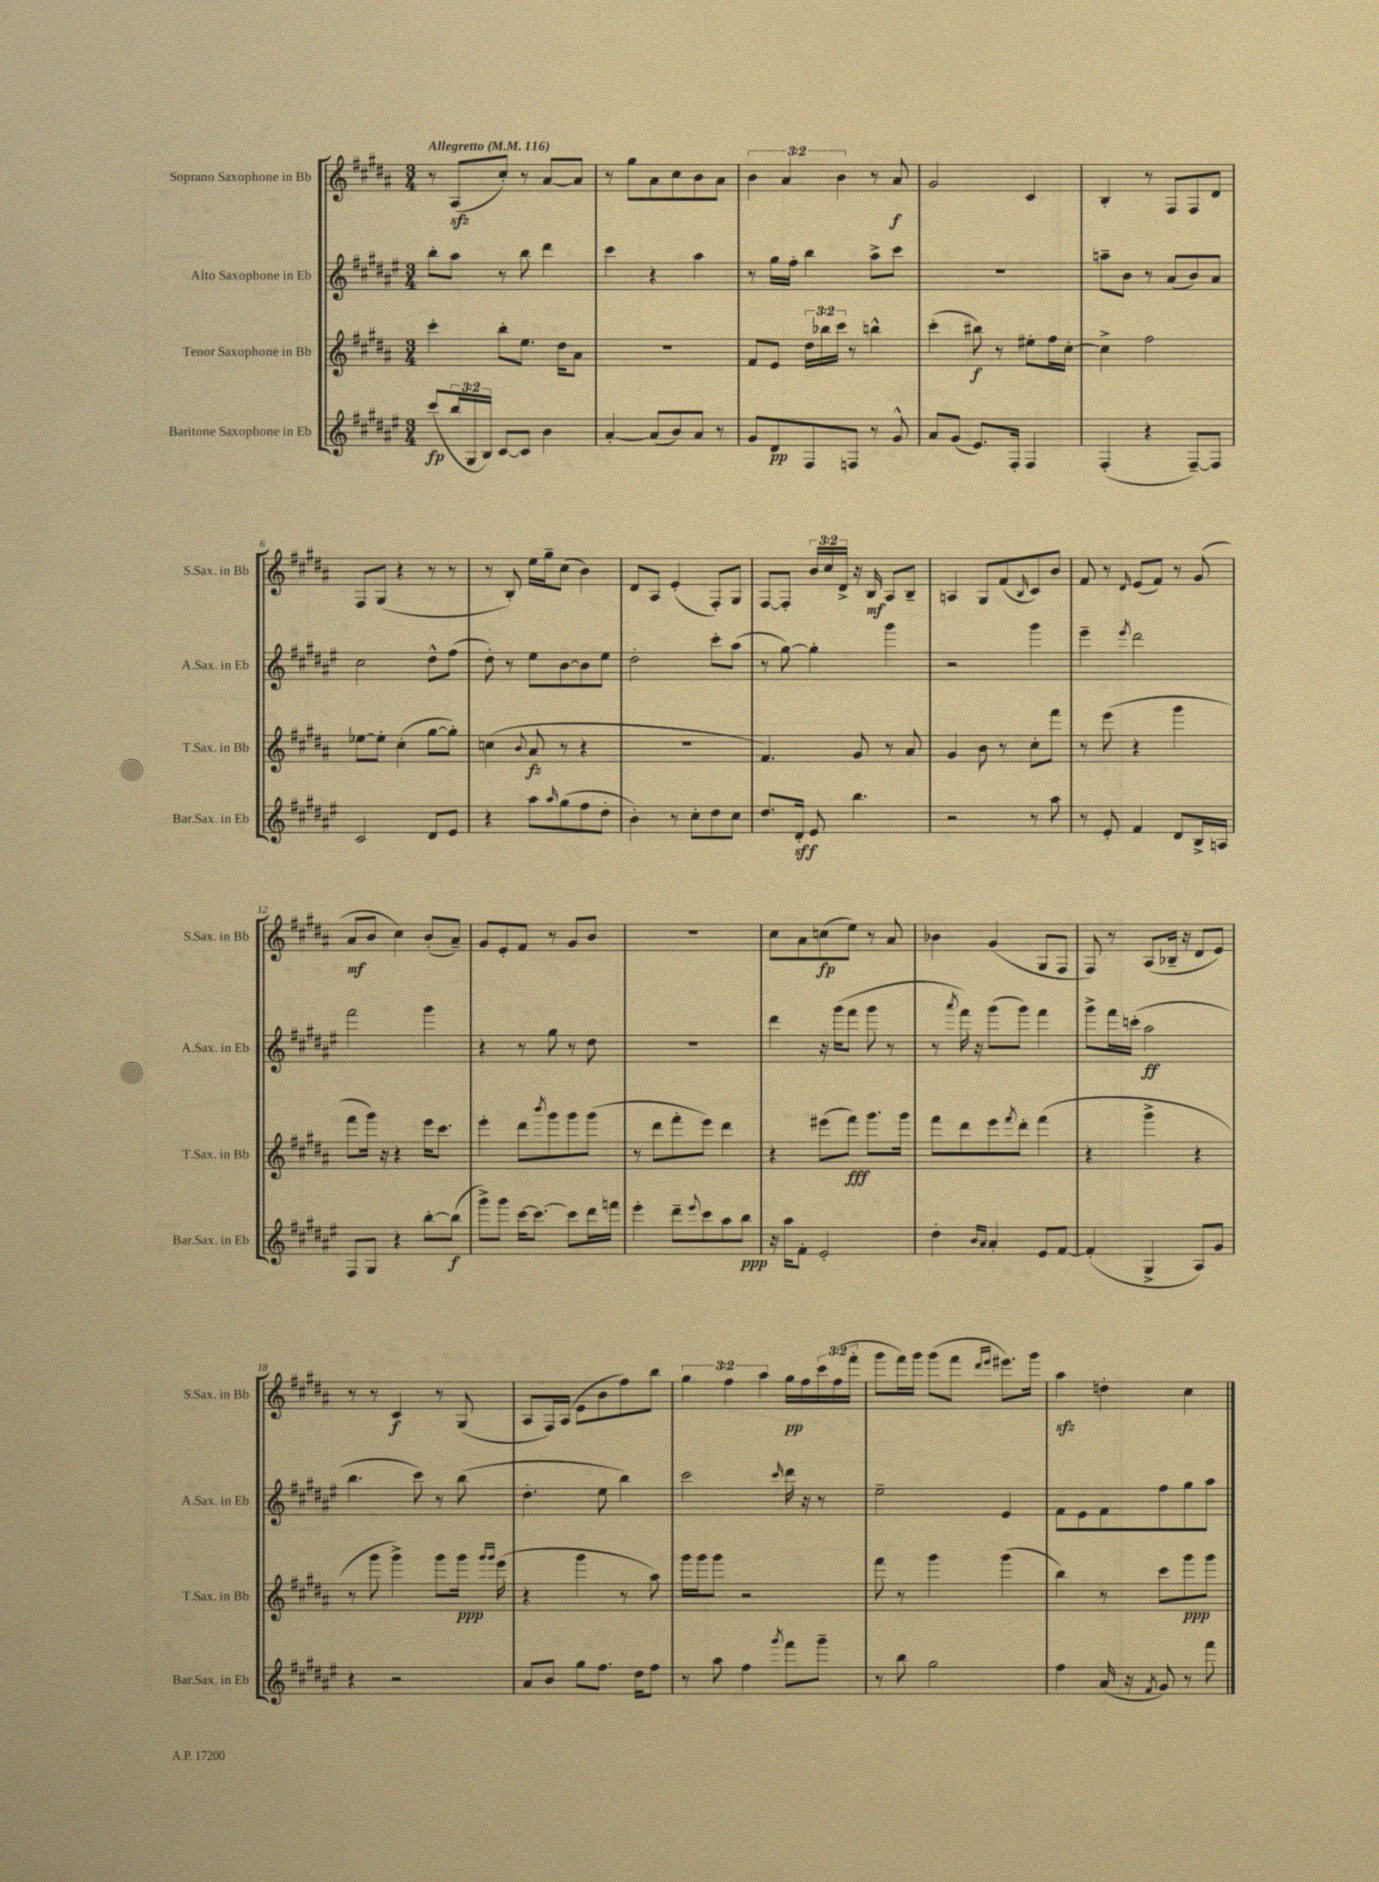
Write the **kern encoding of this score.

**kern	**kern	**kern	**kern
*staff4	*staff3	*staff2	*staff1
*clefG2	*clefG2	*clefG2	*clefG2
*k[f#c#g#d#a#e#]	*k[f#c#g#d#a#]	*k[f#c#g#d#a#e#]	*k[f#c#g#d#a#]
*M3/4	*M3/4	*M3/4	*M3/4
*MM116	*MM116	*MM116	*MM116
(8ccc#/L	4ccc#'\	8bb'\L	8r
24bb/L	.	8aa#\J	(8A#/L
24G#/	.	.	.
24B/JJ)	.	.	.
[8c#/L	8bb'\L	8r	8cc#'/J)
8c#/]J	8.ee\J	8bb\	8r
4b\	.	4ddd#\	[8a#/L
.	16dd#\LK	.	.
.	8a#\J	.	8a#/]J
=	=	=	=
[4a#'/	2.r	4ccc#\	8r
.	.	.	8gg#\L
(8a#/]L	.	4r	8a#\
8b/)	.	.	8cc#\
8a#/J	.	4aa#\	8b\
8r	.	.	8a#\J
=	=	=	=
8g#/L	8f#/L	8r	6b\
8d#/	8e/J	16gg#\LL	.
.	.	.	6a#/
.	.	16ff#'\JJ	.
8F#/	24dd#\LL	4bb\	.
.	24bb-\	.	.
.	24ccc#\JJ	.	6b\
8F/J	8r	.	.
8r	4bb^^\	8aa#^\L	8r
8g#^^/	.	8ccc#\J	8a#/
=	=	=	=
8a#/L	(4ccc#'\	2.r	2g#/
(8g#/J	.	.	.
8.e#/L)	8bb#\)	.	.
.	8r	.	.
16F#'/Jk	.	.	.
4F#/	8ee#'\L	.	4c#/
.	16ff#\L	.	.
.	[16cc#'\JJ	.	.
=	=	=	=
(4F#'/	4cc#^\]	8aa~\L	4B'/
.	.	8b\J	.
4r	2ff#\	8r	8r
.	.	(8a#/L	8F#/L
[8F#~/L)	.	8b/)	8F#/
8F#/]J	.	8a#/J	8d#/J
=	=	=	=
2c#/	[8ee-\L	2cc#\	8F#/L
.	8ee-'\]J	.	(8G#/J
.	(4cc#'\	.	4r
8d#/L	[8gg#\L	8dd#^^\L	8r
8e#/J	8gg#'\]J)	(8ff#\J	8r
=	=	=	=
4r	(4cc\	8dd#'\)	8r
.	.	8r	8B'/)
.	8qqb/	.	.
8aa#\L	8a#/	8ee#\L	16ee\LL
.	.	.	16gg#~\J
16qqaa#/	.	.	.
(8gg#\	8r	[8b\	(8cc#\J
8ff#\	4r	8b\]	4b\)
8dd#'\J	.	8ee#\J	.
=	=	=	=
4b'\)	2.r	2dd#'\	8d#/L
.	.	.	8A#/J
8r	.	.	(4e'/
8cc#'\L	.	.	.
8dd#\	.	8ccc#'\L	8F#'/L)
8cc#\J	.	(8aa#\J	8G#/J
=	=	=	=
8.dd#/L	4.f#/)	8r	[8F#/L
.	.	[8gg#\)	8F#'/]J
16d#'/Jk	.	.	.
8e#/	.	4gg#'\]	24b/LL
.	.	.	24cc#/
.	.	.	24d#^/JJ
4.bb\	8g#/	.	16r
.	.	.	16B/
.	8r	4ggg#\	8A#/L
.	8a#/	.	8B~/J
=	=	=	=
2r	4g#/	2r	4A/
.	8b\	.	8G#/L
.	8r	.	(8f#/
.	.	.	16qqB/
8r	8cc#'\L	4ggg#\	8c#/)
8aa#\	8fff#\J	.	8b/J
=	=	=	=
8r	8r	4eee#~\	8f#/
8e#'/	(8eee\	.	8r
.	.	8qeee#/	16qqd#/
4f#/	4r	2ddd#\	(8e/L
.	.	.	8f#/J)
8d#/L	4ggg#\	.	8r
16B^/L	.	.	(8g#/
16A/JJ	.	.	.
=	=	=	=
8F#/L	8fff#\L	2fff#\	8a#/L
8G#/J	16ggg#\Jk)	.	8b/J
.	16r	.	.
4r	4r	.	4cc#\)
[8bb'\L	16eee\LK	4ggg#\	(8b'/L
.	8.ccc#\J	.	.
(8bb\]J	.	.	8a#~/J)
=	=	=	=
8ggg#^\L)	4eee'\	4r	8g#/L
8ggg#\J	.	.	8e'/
[16ccc#\LK	8ddd#\L	8r	8f#/J
8.ccc#\_J	.	.	.
.	8qbbb/	.	.
.	8ggg#\	8gg#\	8r
8ccc#\]L	8ggg#\	8r	8g#/L
16ddd#\L	(8ggg#\J	8dd#\	8b/J
16fff\JJ	.	.	.
=	=	=	=
4eee#'\	8r	2.r	2.r
.	8ddd#\L	.	.
8ddd#~\L	8fff#'\	.	.
8qqeee#/	.	.	.
8ccc#\	8eee\J)	.	.
8aa#\	4ddd#\	.	.
8bb\J	.	.	.
=	=	=	=
16r	4r	4ddd#\	8cc#\L
16aa#\LK	.	.	.
8f#'\J	.	.	8a#\
2e#'/	(8eee#\L	16r	(8cc\
.	.	(16ggg#\LK	.
.	8fff#\J)	8fff#\J	8ee\J)
.	8.ggg#\L	8ggg#\	8r
.	.	8r	8a#/
.	16ggg#\Jk	.	.
=	=	=	=
4dd#'\	8fff#\L	8r	4b-\
.	.	8qaaa#/	.
.	8ddd#\	16fff#\)	.
.	.	16r	.
16qqb/LL	.	.	.
16qqa#/JJ	.	.	.
4a#'/	8eee\	(8ggg#\L	(4g#/
.	8qfff#/	.	.
.	8ddd#'\J	8ggg#\J)	.
8e#/L	(4fff#\	4fff#\	8G#/L
[8f#/J	.	.	8F#/J
=	=	=	=
(4f#'/]	4r	8ggg#^\L	8F#/)
.	.	16fff#\L	8r
.	.	(16ccc'\JJ	.
4G#^/	4ggg#^\	2aa#\	(8A#/L
.	.	.	16B-~/Jk
.	.	.	16r
8A#/L)	4r	.	8d#/L
8g#/J	.	.	8e/J)
=	=	=	=
4r	8r	4.bb\	8r
.	8ggg#\	.	8r
2r	4ggg#^\)	.	4c#/
.	.	8ccc#\)	.
.	8ggg#\L	8r	8r
.	16ggg#\Jk	(8bb\	(8G#/
.	16qqggg#/LL	.	.
.	16qqggg#/JJ	.	.
.	(16eee\	.	.
=	=	=	=
8a#/L	4r	4.dd#'\	8A#/L
8b/J	.	.	16F#/L)
.	.	.	(16A#/JJ
8gg#\L	4ggg#\	.	8e\L
8.ff#\J	.	8ee#\	8b\
.	8r	4bb\)	8ff#\)
16dd#\LK	.	.	.
8ff#\J	8aa#\)	.	8bb\J
=	=	=	=
8r	16ggg#\LL	2ccc#\	6gg#\
.	16ggg#\J	.	.
8aa#\	8ggg#\J	.	.
.	.	.	6ff#\
4ff#\	2r	.	.
.	.	.	6aa#\
8qggg#/	.	16qqccc#/	.
8fff#\L	.	16ddd#\	16gg#\LL
.	.	16r	16ff#\
8ggg#~\J	.	8r	24ccc#\
.	.	.	(24ff#\
.	.	.	24fff#'\JJ
=	=	=	=
8r	8fff#\	2ee#~\	8ggg#\L
8bb\	8r	.	16fff#\L)
.	.	.	16ggg#\JJ
2gg#\	4ggg#\	.	(8ggg#\L
.	.	.	8fff#\J
.	.	.	16qqddd#/LL
.	.	.	16qqeee/JJ
.	(4ggg#\	4e#/	8.eee#\L)
.	.	.	16ggg#\Jk
=	=	=	=
4ff#\	4bb\)	8f#\L	4aa#\
.	.	8e#\	.
(16a#/	8r	8f#\	4dd'\
16r	.	.	.
8qf#/	.	.	.
8g#/)	8ccc#\L	8ff#\	.
8r	8ggg#\	8gg#\	4cc#\
8fff#\	8ggg#\J	8aa#\J	.
==	==	==	==
*-	*-	*-	*-
